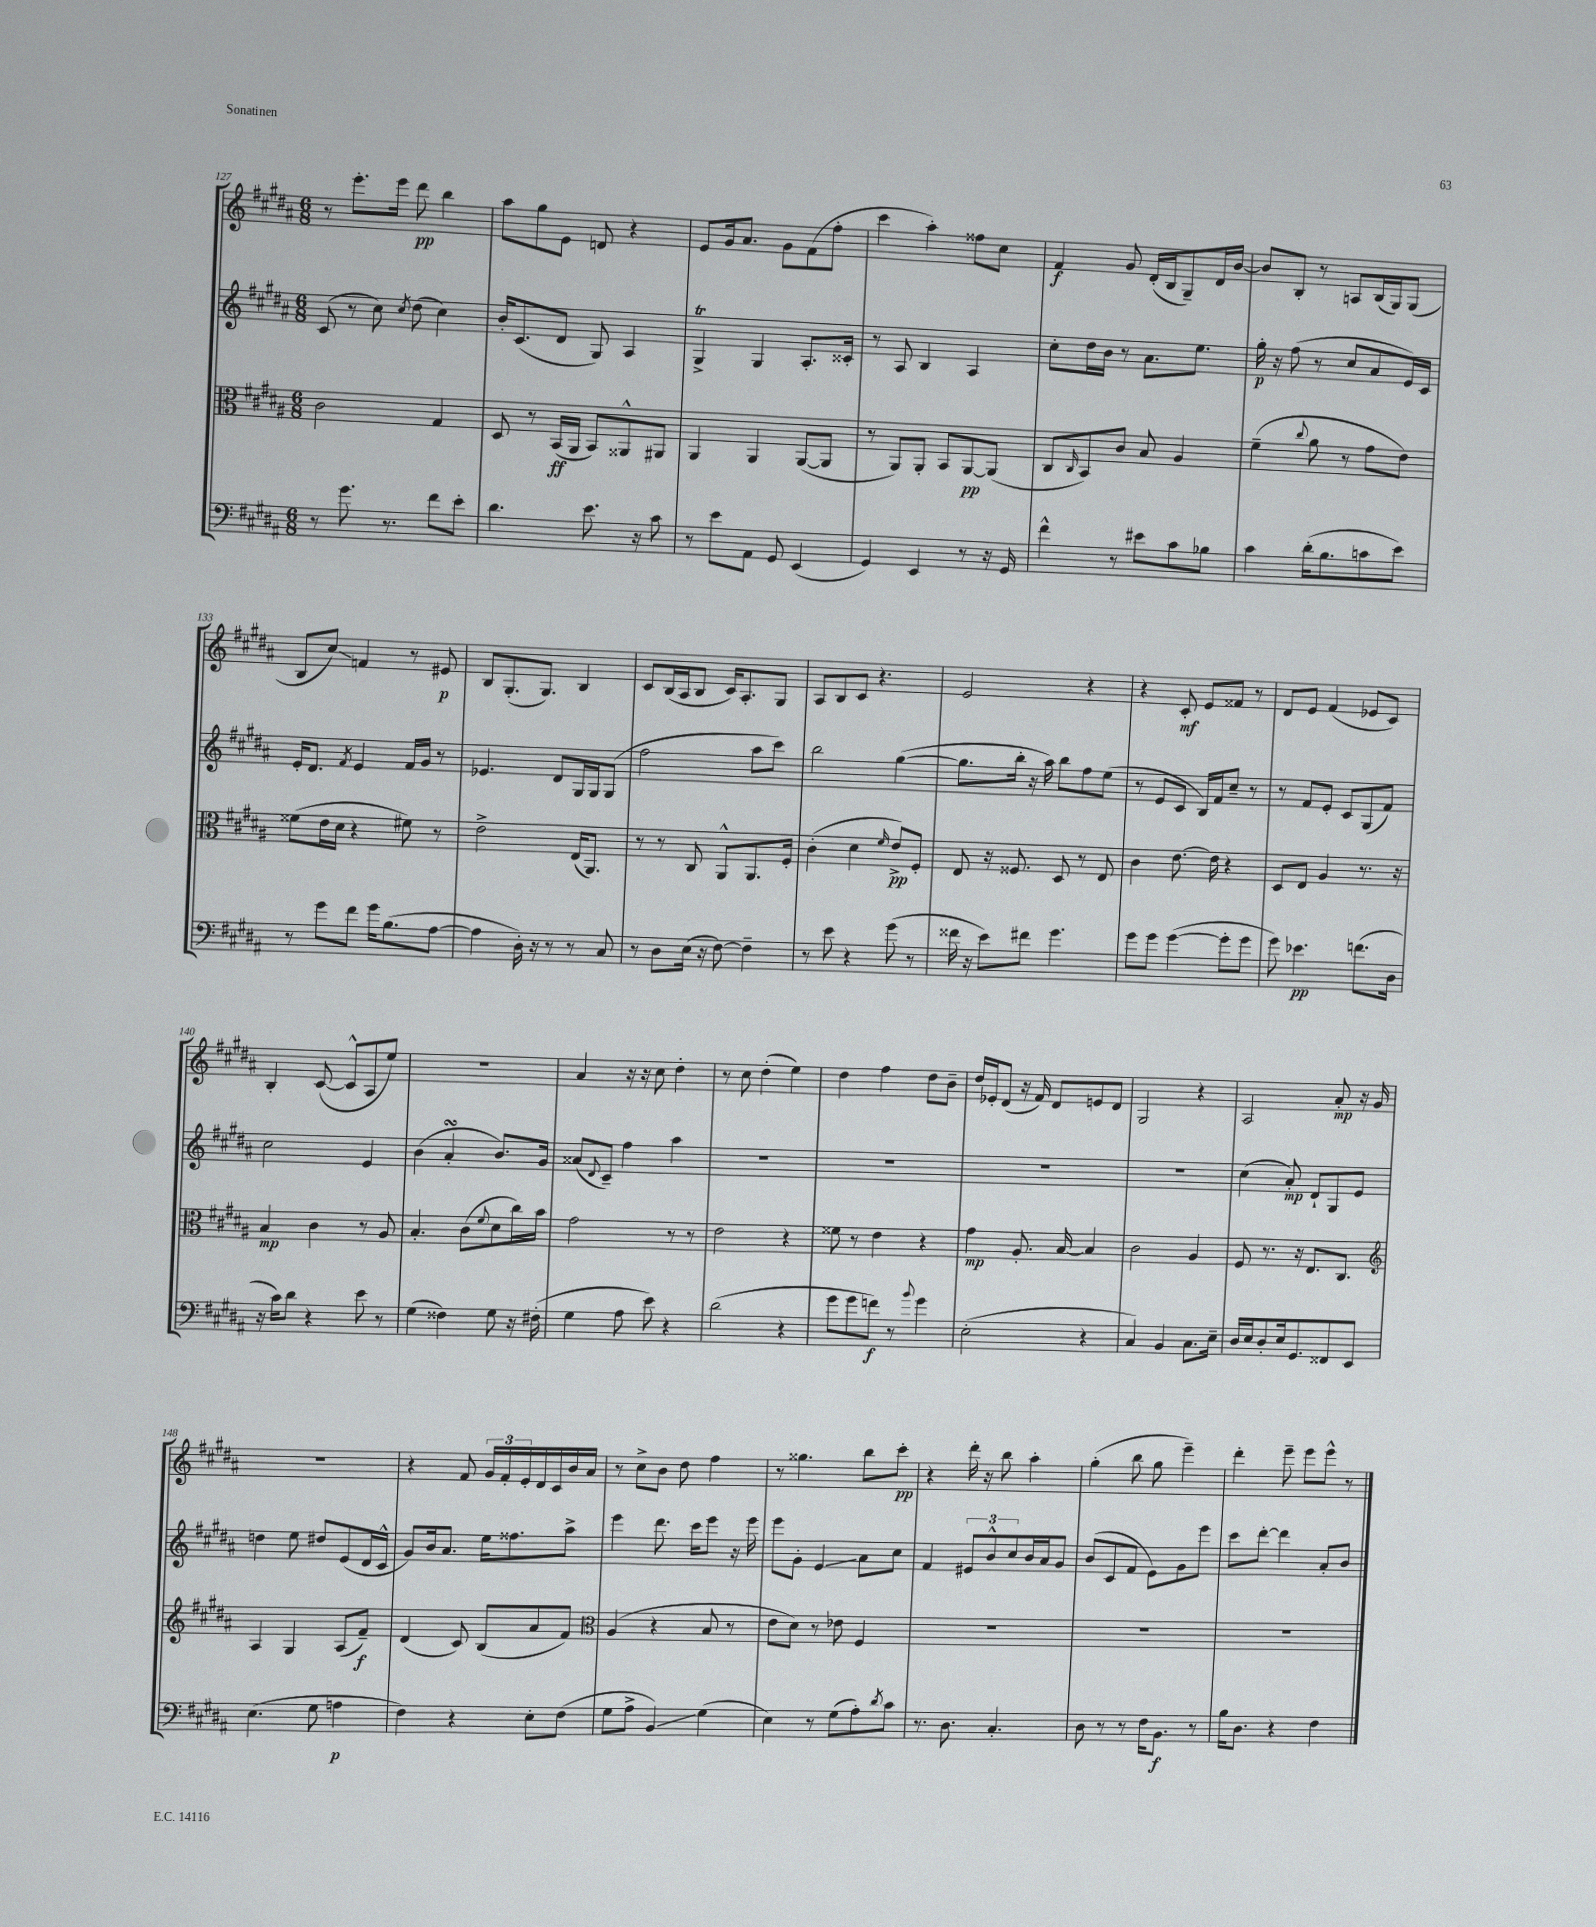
<<
\new StaffGroup <<
\new Staff = "s0" {
    \clef treble \key b \major \numericTimeSignature \time 6/8
    r8 e'''8.-. e'''16 dis'''8\pp b''4 |
    ais''8 gis''8 e'8 d'8 r4 |
    e'8 gis'16 ais'8. gis'8 fis'8( fis''8-. |
    cis'''4 ais''4-.) fisis''8 cis''8 |
    fis'4\f gis'8 dis'16-.( b16 gis8--) dis'16 b'16~ |
    b'8 b8-. r8 a8 b16( gis16) gis8( |
    b8 cis''8\glissando) f'4 r8 eis'8\p |
    b8 gis8.-.( gis8.) b4 |
    cis'8 b16( ais16 b8 cis'16) ais8.-. gis8 |
    ais8 b8 cis'8 r4. |
    e'2 r4 |
    r4 cis'8-.\mf e'8 fisis'8 r8 |
    dis'8 e'8 fis'4( ees'8 cis'8) |
    b4-. cis'8~( cis'8-^ ais8 e''8) |
    R2. |
    ais'4 r16 r16 cis''8 dis''4-. |
    r8 cis''8 dis''4-.( e''4) |
    dis''4 fis''4 dis''8 b'8-- |
    dis''16 ees'16-. dis'8( r16 fis'16) dis'8 e'8 dis'8 |
    gis2 r4 |
    ais2 ais'8-.\mp r16 gis'16 |
    R2. |
    r4 fis'8 \tuplet 3/2 { gis'16 fis'16-. e'16-. } dis'16 cis'16 b'16 ais'16 |
    r8 cis''8-> b'8 dis''8 fis''4 |
    r8 gisis''4. b''8 cis'''8-.\pp |
    r4 dis'''16-. r16 b''8 ais''4-. |
    gis''4-.( b''8 gis''8 e'''4--) |
    dis'''4-. e'''8-- e'''8 e'''8-^ r8 \bar "|." |
}
\new Staff = "s1" {
    \clef treble \key b \major \numericTimeSignature \time 6/8
    cis'8( r8 cis''8) \acciaccatura { cis''8 } dis''8( cis''4) |
    b'16-. cis'8.( dis'8 gis8) ais4 |
    gis4->\trill gis4 ais8.-. cisis'16-. |
    r8 ais8 b4 ais4 |
    cis''8-. dis''16 b'16 r8 ais'8. e''8. |
    gis''16-.\p r16 fis''8( r8 cis''8 ais'8 e'16) cis'16 |
    e'16-. dis'8. \acciaccatura { fis'8 } e'4 fis'16 gis'16 r8 |
    ees'4. dis'8 gis16 gis16 gis8( |
    fis''2 ais''8 cis'''8) |
    b''2 gis''4~( |
    gis''8. b''16-. r16 ais''16) b''8 fis''8 e''8( |
    r8 e'8 cis'8 b16) fis'16 cis''8-- r8 |
    r8 fis'8 e'8-. cis'8 gis8( fis'8) |
    cis''2 e'4 |
    b'4( ais'4-.\turn b'8.) gis'16 |
    aisis'8( \appoggiatura { dis'8 } cis'8--) fis''4 ais''4 |
    R2. |
    R2. |
    R2. |
    R2. |
    cis''4( ais'8-.\mp) dis'8-! gis8 e'8 |
    d''4 e''8 dis''8 e'8( dis'16 cis'16-^ |
    gis'8) b'16 ais'8. e''16 fisis''8. ais''8-> |
    e'''4 dis'''8. cis'''16 e'''8 r16 e'''16 |
    e'''8 gis'8-. e'4\glissando ais'8 cis''8 |
    fis'4 \tuplet 3/2 { eis'8 b'8-^ cis''8 } b'16 ais'16 gis'8 |
    b'8( cis'8 fis'8 e'8) gis'8 e'''8 |
    cis'''8 dis'''8~-. dis'''4 ais'8-. b'8 \bar "|." |
}
\new Staff = "s2" {
    \clef alto \key b \major \numericTimeSignature \time 6/8
    cis'2 gis4 |
    dis8 r8 b,16\ff( ais,16 b,8) aisis,8-^ ais,8 |
    ais,4 ais,4 ais,8~( ais,8 |
    r8 ais,8) ais,8-. b,8 ais,8~\pp ais,8( |
    cis8 \grace { cis16 } b,8) cis'8 b8 ais4 |
    fis'4--( \appoggiatura { cis''8 } ais'8 r8 gis'8 e'8) |
    fisis'8( e'16 dis'16 r4 fis'8) r8 |
    e'2-> e16( ais,8.) |
    r8 r8 cis8 ais,8-^ ais,8. fis16-. |
    cis'4-.( dis'4 \grace { fis'16 } e'8->\pp) fis8-. |
    e8 r16 fisis8. dis8 r8 e8 |
    cis'4 e'8.~ e'16 r4 |
    dis8 e8 ais4 r8. r16 |
    b4\mp cis'4 r8 ais8 |
    b4.-. cis'8( \appoggiatura { fis'8 } dis'8 cis''16) b'16 |
    gis'2 r8 r8 |
    e'2 r4 |
    fisis'8 r8 e'4 r4 |
    gis'4\mp ais8.-. b16~ b4 |
    cis'2 ais4 |
    fis8 r8. r16 e8. cis8. |
    \clef treble ais4 gis4 ais8( fis'8--\f) |
    dis'4( cis'8) b8( ais'8 fis'8) |
    \clef alto ais4( r4 b8 r8 |
    e'8 dis'8) r8 ees'8 fis4 |
    R2. |
    R2. |
    R2. \bar "|." |
}
\new Staff = "s3" {
    \clef bass \key b \major \numericTimeSignature \time 6/8
    r8 gis'8. r8. fis'8 e'8-. |
    dis'4. e'8. r16 cis'8 |
    r8 e'8 ais,8 gis,8 e,4( |
    gis,4) e,4 r8 r16 gis,16 |
    fis'4-^ r8 eis'8 cis'8 bes8 |
    cis'4 dis'16-.( b8. c'8 e'8) |
    r8 gis'8 fis'8 gis'16 b8.( ais8~ |
    ais4 dis16-.) r16 r8 r8 cis8 |
    r8 dis8 e16( r16 fis8~) fis4-- |
    r8 e'8 r4 gis'8( r8 |
    fisis'16 r16 e'8) fis'8 gis'4. |
    gis'8 gis'8 gis'4~( gis'8-. gis'8 |
    gis'8) ees'4.\pp f'8.( dis16 |
    r16 cis'16) dis'8 r4 e'8 r8 |
    gis4( fisis4) gis8 r16 fis16-.( |
    gis4 ais8 e'8) r4 |
    dis'2( r4 |
    gis'8 gis'8 f'8\f) r8 \appoggiatura { b'8 } gis'4 |
    e2-.( r4 |
    cis4) b,4 cis8. e16-- |
    dis16 e16 dis8-. e16 gis,8. fisis,8 e,8 |
    e4.( gis8 a4\p |
    fis4) r4 e8-. fis8( |
    gis8 ais8-> b,4\glissando) gis4( |
    e4) r8 gis8( ais8-.) \acciaccatura { dis'8 } cis'8 |
    r8. dis8. cis4.-. |
    dis8 r8 r8 fis16 b,8.\f r8 |
    b16 dis8. r4 fis4 \bar "|." |
}
>>
>>
\layout { \context { \Score currentBarNumber = #127 } }
